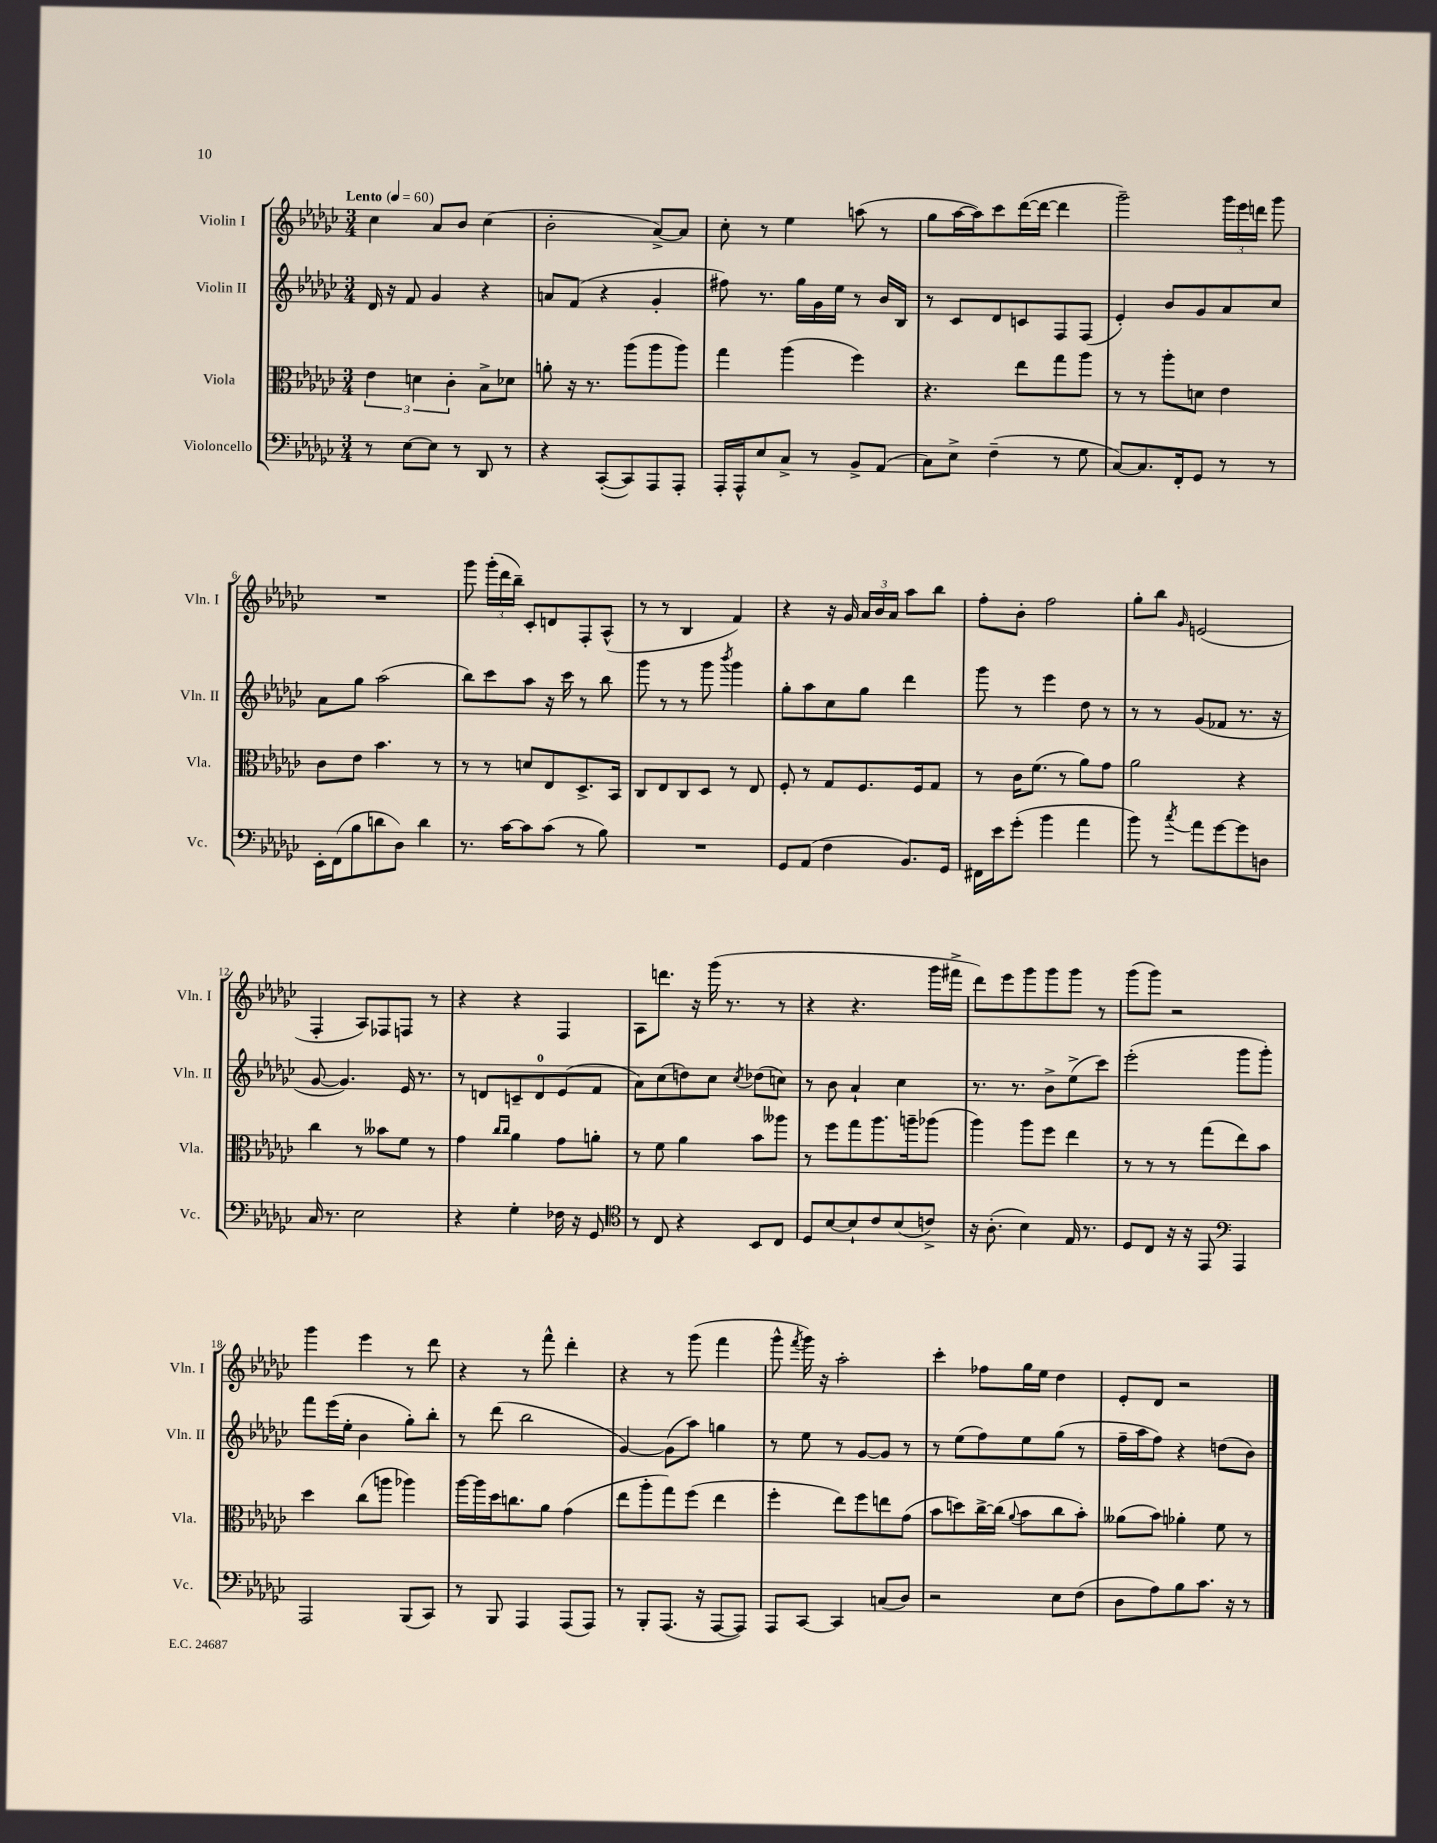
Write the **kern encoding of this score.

**kern	**kern	**kern	**kern
*staff4	*staff3	*staff2	*staff1
*clefF4	*clefC3	*clefG2	*clefG2
*k[b-e-a-d-g-c-]	*k[b-e-a-d-g-c-]	*k[b-e-a-d-g-c-]	*k[b-e-a-d-g-c-]
*M3/4	*M3/4	*M3/4	*M3/4
*MM60	*MM60	*MM60	*MM60
8r	6e-	16d-	4cc-
.	.	16r	.
[8E-	.	8f	.
.	6d	.	.
8E-]	.	4g-	8a-
.	6c-'	.	.
8r	.	.	8b-
8DD-	8B-^	4r	(4cc-
8r	8d-	.	.
=	=	=	=
4r	8a'	8a	2b-'
.	16r	(8f	.
.	8.r	.	.
([8CC-'	.	4r	.
8CC-])	(8aa-	.	.
8AAA-	8aa-	4g-'	[8a-^)
8AAA-'	8aa-)	.	8a-]
=	=	=	=
16AAA-'	4gg-	8ff#)	8cc-'
16AAA-^^	.	.	.
8E-	.	8.r	8r
8C-^	(4aa-	.	4ee-
.	.	16gg-	.
8r	.	16g-	.
.	.	16ee-	.
8BB-^	4ff)	8r	(8aa
(8AA-	.	16b-	8r
.	.	16B-	.
=	=	=	=
8C-)	4.r	8r	8gg-
8E-^	.	8c-	[16aa-
.	.	.	16aa-])
(4F~	.	8d-	8ccc-
.	8ee-	8c	([16ddd-
.	.	.	16ddd-_
8r	8gg-	8F	4ddd-]
8G-	8aa-	(8F	.
=	=	=	=
[8C-)	8r	4e-')	2ggg-~)
8.C-]	8r	.	.
.	8aa-'	8b-	.
16FF'	.	.	.
8GG-	8d	8g-	.
8r	4e-	8a-	24ggg-
.	.	.	24eee-
.	.	.	24ddd
8r	.	8cc-	8ggg-
=	=	=	=
16EE-'	8c-	8a-	2.r
(16FF	.	.	.
8B-	8e-	8gg-	.
8d	4.b-	(2aa-	.
8D-)	.	.	.
4d	.	.	.
.	8r	.	.
=	=	=	=
8.r	8r	8bb-)	8ggg-
.	8r	8ccc-	(24ggg-'
.	.	.	24ddd-
[16c-	.	.	.
.	.	.	24bb-~)
8c-]	8d	8aa-	8c-'
(8c-	8E-	16r	8d
.	.	16ccc-	.
8r	8.D-^	8r	8F'
8B-)	.	8bb-	(8A-^^
.	16BB-	.	.
=	=	=	=
2.r	8C-	8ggg-	8r
.	8E-	8r	8r
.	8C-	8r	4B-
.	8D-	8ggg-	.
.	.	8qbbb-	.
.	8r	4ggg-	4f)
.	8E-	.	.
=	=	=	=
8GG-	8F'	8gg-'	4r
(8AA-	8r	8aa-	.
4F	8G-	8cc-	16r
.	.	.	16g-
.	8.F	8gg-	24a-
.	.	.	24b-
.	.	.	24a-
8.BB-)	.	4ddd-	8aa-
.	16F	.	.
.	8G-	.	8bb-
16GG-	.	.	.
=	=	=	=
16FF#	8r	8ggg-	8ff'
16e-	.	.	.
(8g-'	16c-	8r	8b-'
.	(8.f	.	.
4b-	.	4eee-	2ff
.	8r	.	.
4a-	8a-)	8dd-	.
.	8g-	8r	.
=	=	=	=
8b-)	2a-	8r	8gg-'
8r	.	8r	8bb-
8qcc-	.	.	16qqg-
8a-	.	(8g-	(2e
[8g-	.	8f-	.
8g-]	4r	8.r	.
8D	.	.	.
.	.	16r	.
=	=	=	=
16C-	4cc-	[8g-	4F'
8.r	.	.	.
.	.	4.g-])	.
2E-	8r	.	8A-)
.	8b--	.	8F-
.	8f	16e-	8F
.	.	8.r	.
.	8r	.	8r
=	=	=	=
4r	4g-	8r	4r
.	.	8d	.
.	16qqcc-	.	.
.	16qqcc-	.	.
4G-'	4a-	8c~	4r
.	.	8d	.
16F-	8g-	(8e-	4F
16r	.	.	.
8GG-	8a'	8f	.
=	=	=	=
*clefC4	*	*	*
8r	8r	8a-)	8A-
8C-	8f	(8cc-	8.ddd
4r	4a-	8dd)	.
.	.	.	16r
.	.	8cc-	(16ggg-
.	.	.	8.r
.	.	8qcc-	.
8BB-	8b-	(8dd-	.
8C-	8aa--	8cc)	8r
=	=	=	=
8D-	8r	8r	4r
[8B-	8ff	8b-	.
8B-`]	8gg-	4a-`	4.r
8c-	8.aa-	.	.
(8B-	.	4cc-	.
.	16aa~	.	.
8c^)	(8aa-	.	16ggg-
.	.	.	16fff#^
=	=	=	=
16r	4aa-)	8.r	8ddd-)
(8.A-'	.	.	.
.	.	.	8eee-
.	.	8.r	.
4B-)	8aa-	.	8ggg-
.	8ff	8b-^	8ggg-
16E-	4ee-	(8ee-^	8ggg-
8.r	.	.	.
.	.	8ccc-)	8r
=	=	=	=
8D-	8r	(2eee-'	(8ggg-
8C-	8r	.	8ggg-)
16r	8r	.	2r
16r	.	.	.
8EE-	(8gg-	.	.
*clefF4	*	*	*
4AAA-	8ee-)	8ggg-	.
.	8b-	8ggg-')	.
=	=	=	=
2AAA-	4dd-	8fff	4ggg-
.	.	(16eee-	.
.	.	16ee-'	.
.	(8cc-	4b-	4eee-
.	8aa	.	.
(8BBB-	4aa-)	8gg-')	8r
8CC-)	.	8bb-'	8ddd-
=	=	=	=
8r	[16aa-	8r	4r
.	16aa-]	.	.
8BBB-	16dd-	(8ddd-	.
.	8.cc	.	.
4AAA-	.	2bb-	8r
.	8a-	.	8fff^^
(8AAA-	(4g-	.	4ddd-'
8AAA-)	.	.	.
=	=	=	=
8r	8ee-	[4g-)	4r
8BBB-'	8aa-'	.	.
(8.AAA-	8gg-)	(8g-]	8r
.	(8ff	8aa-)	(8ggg-
16r	.	.	.
[8AAA-	4ee-	4gg	4fff
8AAA-])	.	.	.
=	=	=	=
8AAA-	4ff'	8r	8ggg-^^
.	.	.	8qfff
[8CC-	.	8ee-	16ggg-)
.	.	.	16r
4CC-]	8ee-)	8r	2aa-'
.	8ff	[8g-	.
(8C	8ee	8g-]	.
8D-)	(8g-	8r	.
=	=	=	=
2r	8b-	8r	4ccc-'
.	8dd)	(8ee-	.
.	[16cc-^	8ff)	8ff-
.	(16cc-]	.	.
.	8qqa-	.	.
.	8b-	8ee-	16gg-
.	.	.	16ee-
8E-	8cc-	(8gg-	4dd-
(8F	8b-')	8r	.
=	=	=	=
8D-	(8a--	16ff~	8e-'
.	.	16aa-	.
8A-)	8b-)	8ff)	8d-
8B-	4a-'	4r	2r
8.c-	.	.	.
.	8f	(8dd	.
16r	.	.	.
8r	8r	8b-)	.
==	==	==	==
*-	*-	*-	*-
